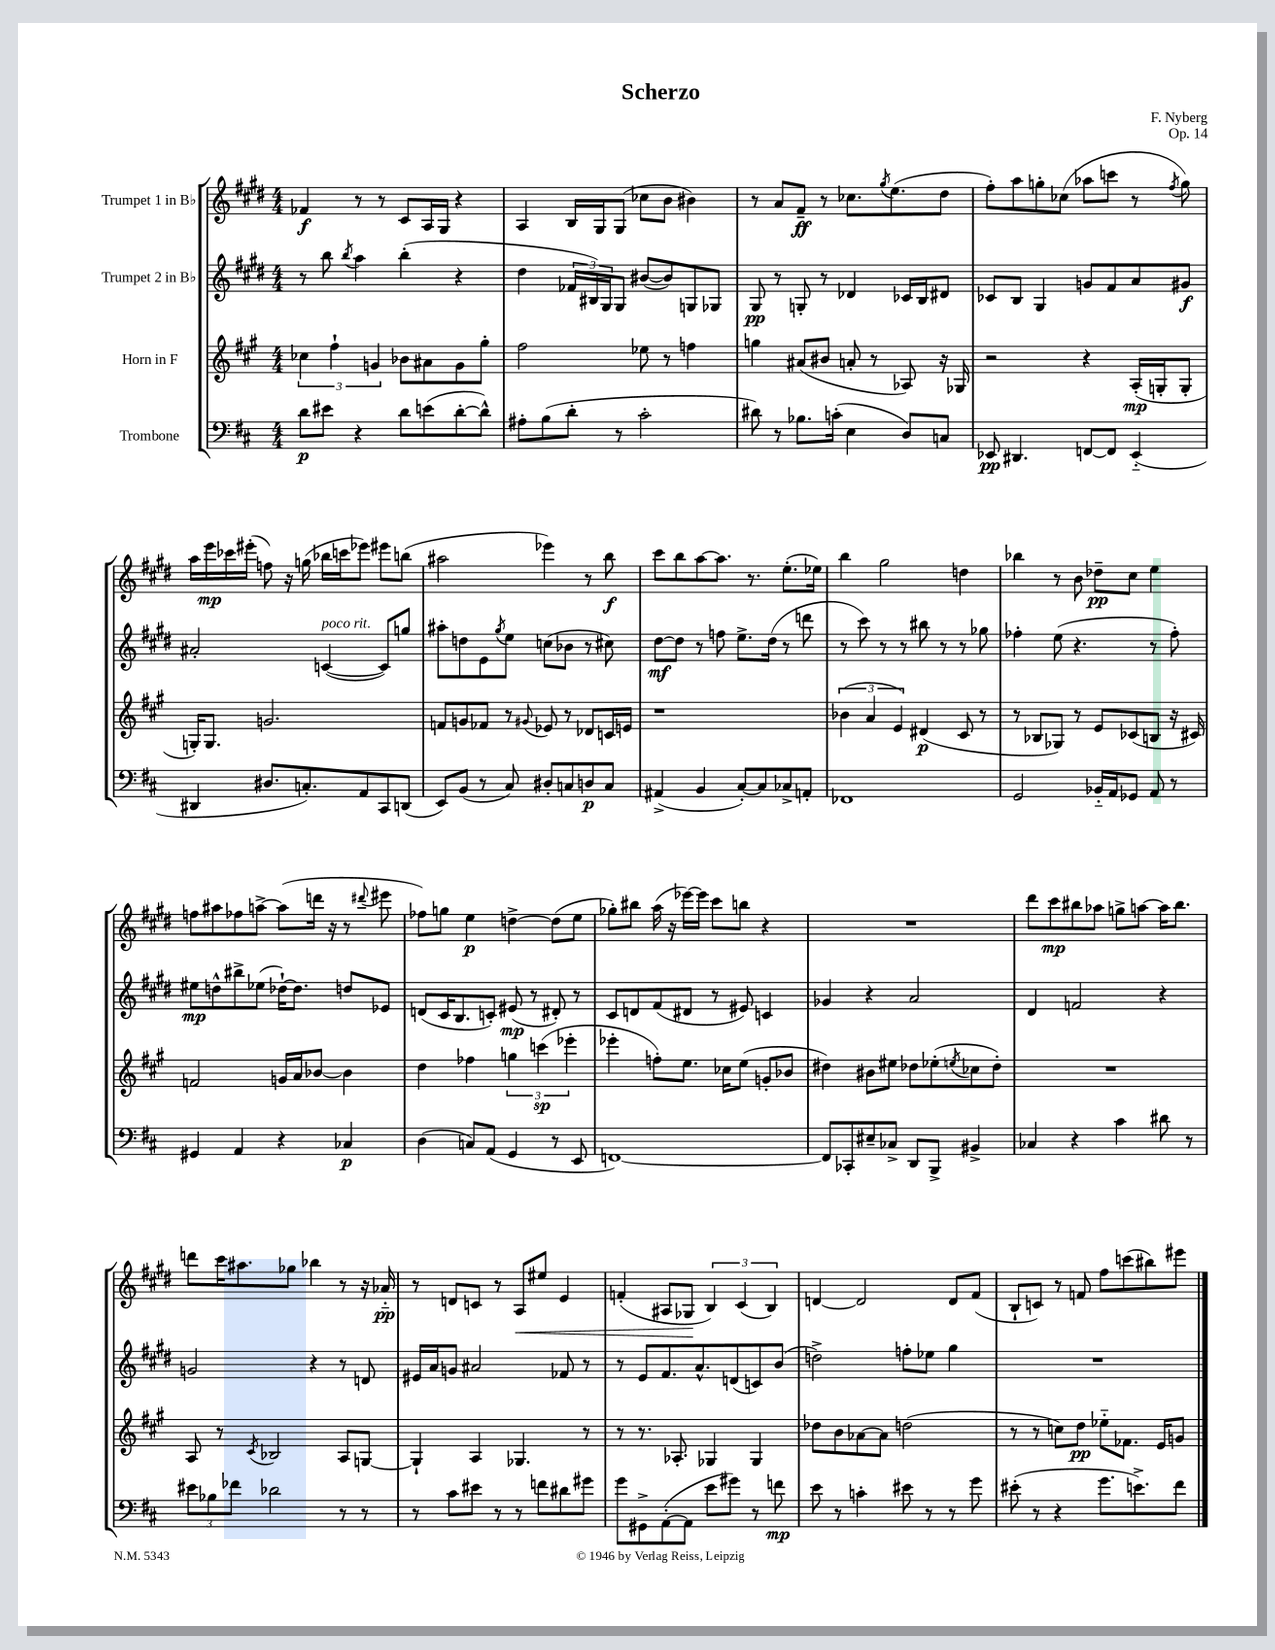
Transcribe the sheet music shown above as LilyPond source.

\header { title = "Scherzo" composer = "F. Nyberg" opus = "Op. 14" }
<<
\new StaffGroup <<
\new Staff = "s0" \with { instrumentName = "Trumpet 1 in Bb" } {
    \clef treble \key e \major \numericTimeSignature \time 4/4
    fes'4\f r8 r8 cis'8 a16 gis16 r4 |
    a4 b16 gis16 gis8( ces''8 b'8 bis'4) |
    r8 a'8 fis'8--\ff r8 ces''8. \acciaccatura { gis''8 } e''8.( dis''8 |
    fis''8-.) a''8 g''8-. ces''8( aes''8 c'''8 r8 \acciaccatura { fis''8 } g''8) |
    a''16 e'''16\mp ces'''16 eis'''16-.( f''8) r16 g''16( bes''16 c'''16 ees'''8) eis'''8 b''8( |
    ais''2 ees'''4) r8 b''8\f |
    cis'''8 b''8 a''8~ a''8. r8. e''8.-.( ees''16) |
    b''4 gis''2 d''4 |
    bes''4 r8 b'8 des''8--\pp cis''8 e''4 |
    f''8 ais''8 fes''8 a''8~-> a''8( d'''16 r16 r8 \appoggiatura { dis'''8 } eis'''8 |
    fes''8) g''8 e''4\p d''4~-> d''8( e''8 |
    ges''8-.) bis''8 a''16( r16 ees'''16~) ees'''16 cis'''8 b''8 r4 |
    R1 |
    dis'''8 cis'''8\mp bis''8 aes''8 g''8-> a''8~ a''16 bis''8. |
    d'''8 cis'''16 ais''8. ges''8 bes''4 r8 r16 aes'16-_\pp |
    r8 d'8 c'8 r8 a8\< eis''8 e'4 |
    f'4-.( ais8 ges8\! \tuplet 3/2 { b4) cis'4( b4) } |
    d'4~ d'2 d'8 fis'8( |
    b8-! c'8) r8 f'8 fis''8 c'''8( bis''8) eis'''8 \bar "|." |
}
\new Staff = "s1" \with { instrumentName = "Trumpet 2 in Bb" } {
    \clef treble \key e \major \numericTimeSignature \time 4/4
    r8 b''8 \acciaccatura { b''8 } a''4 b''4-.( r4 |
    dis''4 \tuplet 3/2 { fes'16 bis16) gis16 } gis8 bis'8~( bis'8) g8 ges8 |
    gis8\pp r8 g8-. r8 des'4 ces'16 b16 dis'8 |
    ces'8 b8 gis4 g'8 fis'8 a'8 gis'8\f |
    ais'2-. c'4~^\markup { \italic "poco rit." }( c'8) g''8 |
    ais''8-. d''8 e'8 \acciaccatura { gis''8 } e''8 c''8( bes'8 r8 cis''8) |
    dis''8~\mf dis''8 r8 f''8 e''8.-> dis''16( r8 d'''8 |
    r8 cis'''8) r8 r8 bis''8 r8 r8 ges''8 |
    fes''4-. e''8( r4. r8 fes''8-.) |
    eis''8\mp d''8-^ bis''8-> ees''8( des''16~-!) des''8. d''8 ees'8 |
    d'8( cis'16 b8. c'8-.) eis'8\mp( r8 dis'8-.) r8 |
    cis'8 d'8 fis'8( dis'8 r8 eis'8) c'4 |
    ges'4 r4 a'2 |
    dis'4 f'2 r4 |
    g'2 r4 r8 d'8 |
    eis'16 a'16 g'8 ais'2 fes'8 r8 |
    r8 e'8 fis'8. a'8.-^ d'8( c'8) b'8( |
    d''2->) f''8-. ees''8 gis''4 |
    R1 \bar "|." |
}
\new Staff = "s2" \with { instrumentName = "Horn in F" } {
    \clef treble \key a \major \numericTimeSignature \time 4/4
    \tuplet 3/2 { ces''4 fis''4-! g'4 } bes'8 ais'8 g'8 gis''8-. |
    fis''2 ees''8 r8 f''4 |
    g''4 ais'8( bis'8 a'8-. r8 aes8) r16 ges16 |
    r2 r4 a16-.\mp( g16-. g8-. |
    g16-.) g8. g'2. |
    f'8 g'8 fes'8 r8 \appoggiatura { gis'8 } ees'8 r8 des'8 c'16 e'16 |
    r1 |
    \tuplet 3/2 { bes'4( a'4 e'4) } dis'4\p( cis'8 r8 |
    r8 bes8 ges8) r8 e'8 ces'8( b8 r16 cis'16) |
    f'2 g'16 a'16 bes'8~ bes'4 |
    d''4 fes''4 \tuplet 3/2 { g''4 c'''4\sp( ees'''4-. } |
    ees'''4-. f''8-.) e''8. ces''16 e''8( g'8-. bes'8 |
    dis''4) bis'8 eis''8 des''8 ees''8-.( \acciaccatura { e''8 } ces''8 des''8-.) |
    R1 |
    a8 r8 \acciaccatura { cis'8 } bes2 a8 g8~ |
    g4-! a4 ges4. r8 |
    r8 r8. aes8.-. ges4 ges4 |
    des''8 b'8 aes'8~ aes'8 d''2( |
    r8 r8 c''8) d''8\pp ees''8-_ fes'8. e'16 g'8 \bar "|." |
}
\new Staff = "s3" \with { instrumentName = "Trombone" } {
    \clef bass \key d \major \numericTimeSignature \time 4/4
    d'8\p eis'8 r4 d'8 e'8( d'8~-. d'8-^) |
    ais8-. b8( d'8-. r8 cis'2-. |
    dis'8) r8 bes8. c'16-.( e4 d8) c8 |
    ees,8\pp dis,4. f,8~ f,8 ees,4-_( |
    dis,4 dis8. c8.-.) a,8 cis,8 d,8( |
    e,8) b,8( r8 cis8) dis8-. c8 d8\p c8 |
    ais,4->( b,4 cis8~-.) cis8 ces8-> a,8-. |
    fes,1 |
    g,2 bes,16-_ a,16 ges,8 a,8 r8 |
    gis,4 a,4 r4 ces4\p |
    d4( c8) a,8( g,4 r8 e,8 |
    f,1~) |
    f,8 ces,8-. eis8-- ces8-> d,8 b,,8-> bis,4-> |
    ces4 r4 cis'4 dis'8 r8 |
    \tuplet 3/2 { eis'8 bes8 fes'8 } des'2 r8 r8 |
    r8 cis'8 eis'8 r8 r8 f'8 dis'8 gis'8 |
    g'8 gis,8-> a,8~-.( a,8 e'8 gis'8) r8 f'8\mp |
    e'8 r8 c'4-. eis'8 r8 r8 g'8 |
    eis'8-.( r8 r4 g'8. e'8.->) fis'8 \bar "|." |
}
>>
>>
\layout { \context { \Score \remove "Bar_number_engraver" } }
